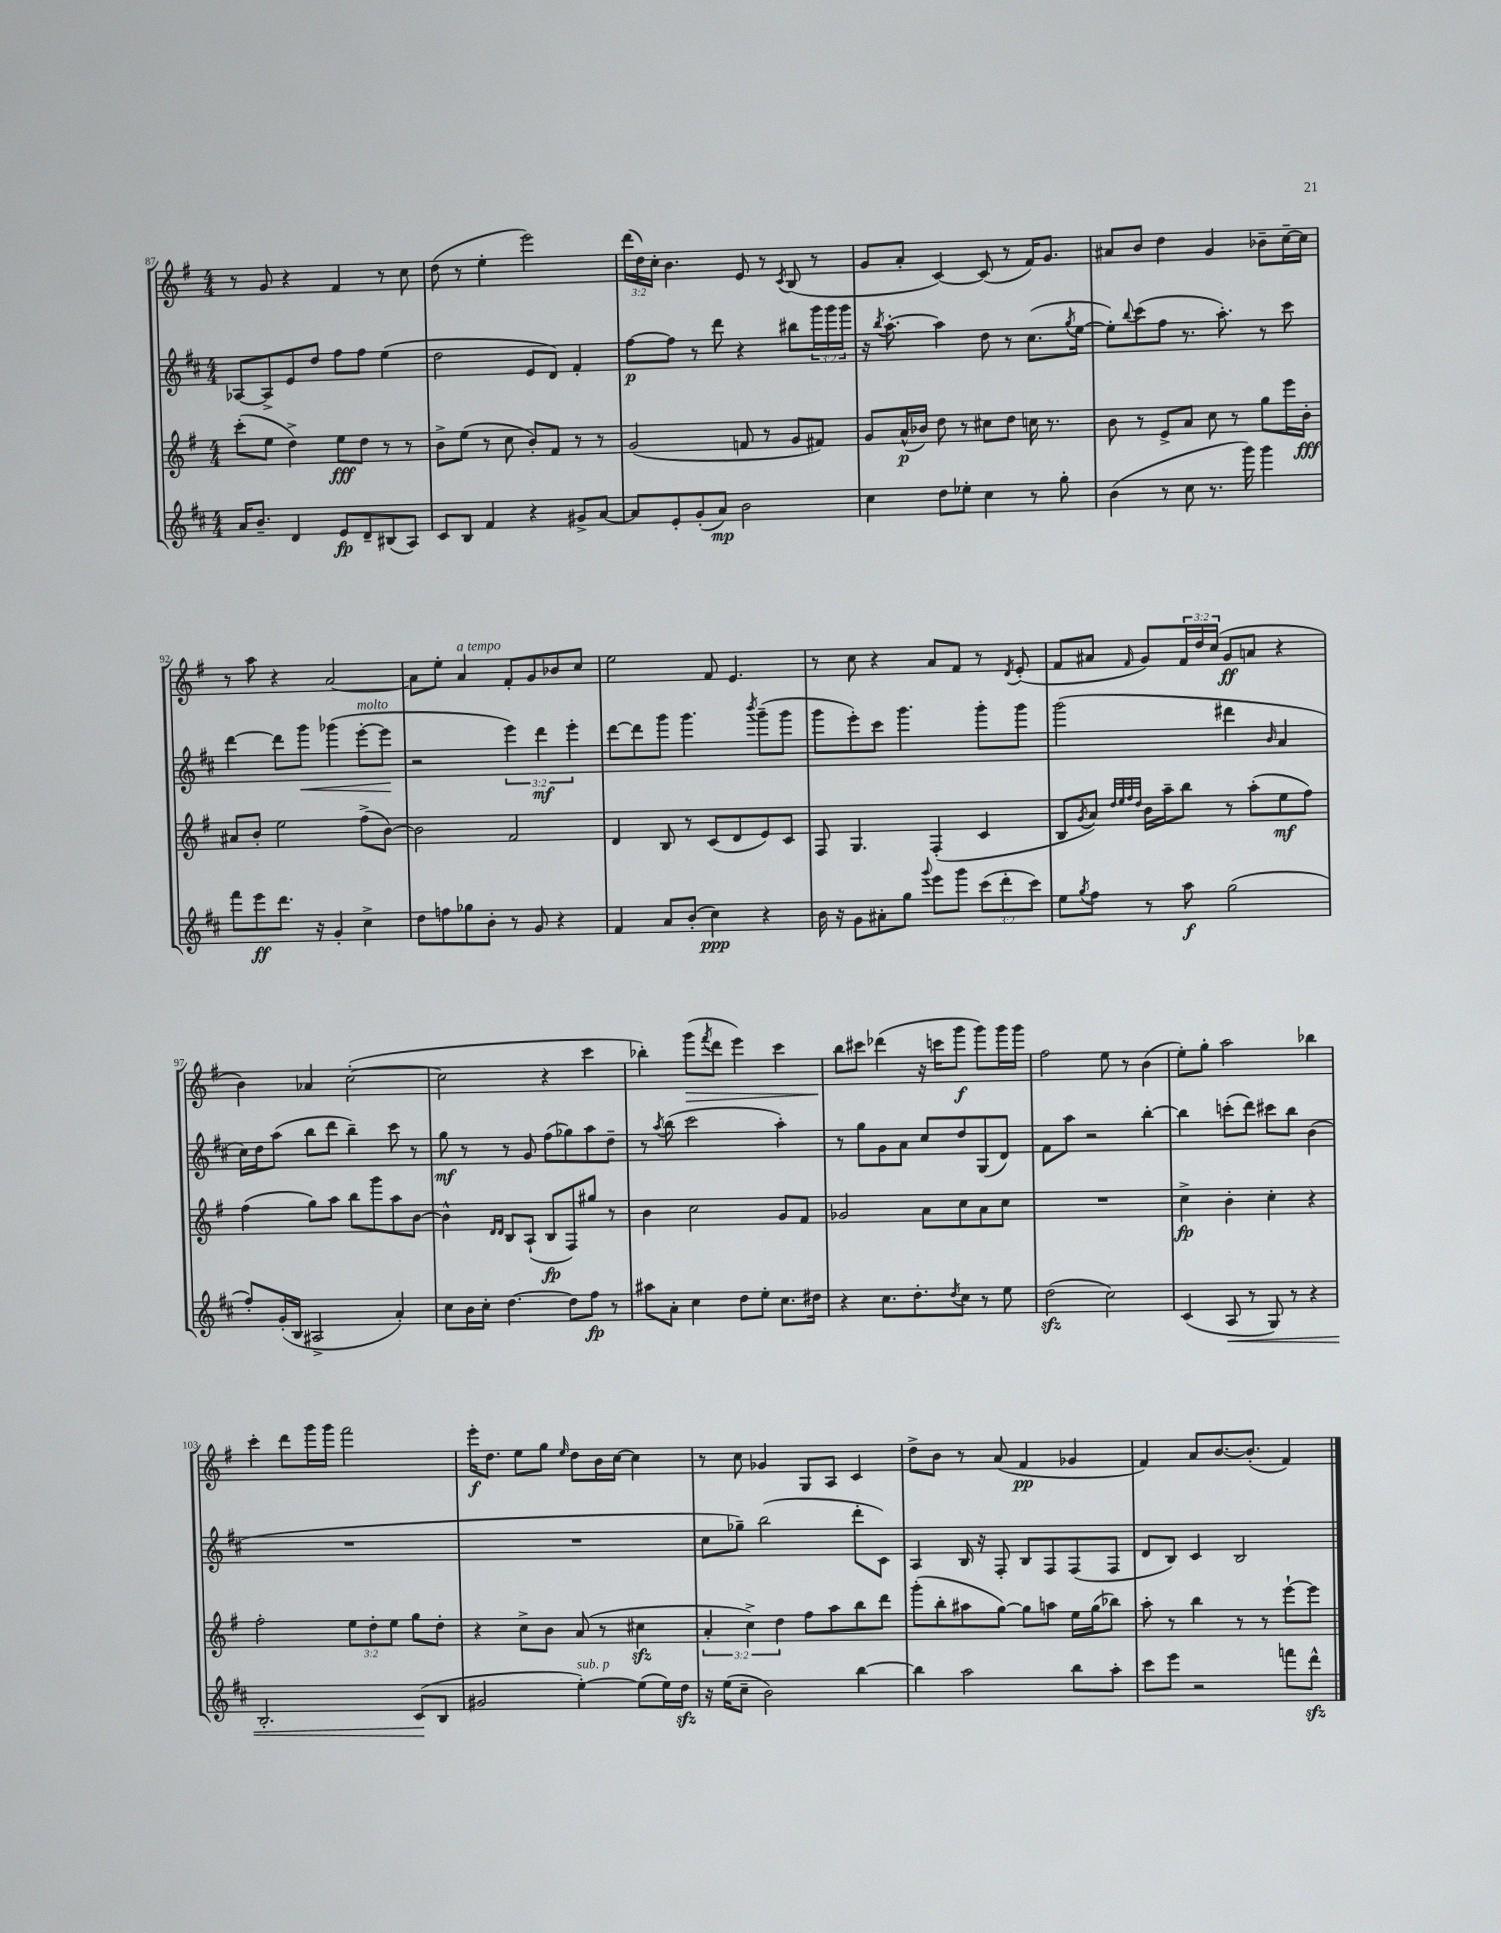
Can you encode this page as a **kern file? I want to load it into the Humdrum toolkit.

**kern	**kern	**kern	**kern
*staff4	*staff3	*staff2	*staff1
*clefG2	*clefG2	*clefG2	*clefG2
*k[f#c#]	*k[f#]	*k[f#c#]	*k[f#]
*M4/4	*M4/4	*M4/4	*M4/4
16a	(8ccc'	[8A-	8r
8.b~	.	.	.
.	8ee	8A-^]	8g
4d	4dd^)	8e	4r
.	.	8dd	.
8e	8ee	8ff#	4f#
8d~	8dd	8ff#	.
(8B#	8r	(4ee	8r
8A)	8r	.	8cc
=	=	=	=
8c#	8b^	2dd	(8dd
8B	(8ee	.	8r
4f#	8r	.	4ee'
.	8cc	.	.
4r	8b')	8e	2eee)
.	8f#	8d)	.
8g#^	8r	4f#'	.
[8a	8r	.	.
=	=	=	=
8a]	(2g	[8ff#	(24ddd
.	.	.	24dd)
.	.	.	24cc'
8e'	.	8ff#]	4.b
(8g'	.	8r	.
8a)	.	8ddd	.
2b	8f	4r	8e
.	8r	.	8r
.	.	.	8qc
.	8g	8bb#	(8B
.	8f#)	24ggg	8r
.	.	24ggg	.
.	.	24ggg	.
=	=	=	=
4cc#	8g	16r	8g
.	.	8qbb	.
.	.	[8.aa'	.
.	(16a^^	.	8a'
.	16b-)	.	.
8dd	8dd	4aa]	[4c)
8ee-'	8r	.	.
4cc#	8cc#	8dd	(8c]
.	8dd	8r	8r
8r	16cc	(8.cc#	16f#)
.	8.r	.	8.g
8gg'	.	.	.
.	.	8qgg	.
.	.	[16ee	.
=	=	=	=
(4b	8b	8ee'])	8a#
.	.	8qqbb	.
.	8r	(8ccc#	8b
8r	8e^	8ff#	4dd
8cc#	8a	8.r	.
8.r	8cc	.	4g
.	.	8.aa')	.
.	8r	.	.
16ggg)	.	.	.
4ggg	8gg	8r	8b-~
.	16eee	8ccc#	[16cc~
.	16b'	.	16cc]
=	=	=	=
8fff#	8a#	[4ddd	8r
8eee	8b'	.	8aa
8.ddd	2ee	8ddd]	4r
.	.	8ggg	.
16r	.	.	.
4g'	.	(4ggg-	[2a
4cc#^	(8ff#^	[8eee'	.
.	[8b)	8eee]	.
=	=	=	=
8dd	2b]	2r	8a]
8ff	.	.	8ee'
8gg-	.	.	4a
8b'	.	.	.
8r	2f#	6eee)	8f#'
8g	.	.	8g
.	.	6ddd	.
4r	.	.	8b-
.	.	6eee'	.
.	.	.	8cc
=	=	=	=
4f#	4d	[8ddd	2ee
.	.	8ddd]	.
8a	8B	8ggg	.
(8b'	8r	4.ggg	.
4cc#)	(8c	.	8f#
.	8d	.	4.e
.	.	8qbbb	.
4r	8e)	(8ggg~	.
.	8c	8ggg	.
=	=	=	=
16b	8F#	8ggg	8r
16r	.	.	.
8g	4.G	8eee')	8cc
8a#'	.	8ccc#	4r
8gg	.	4.ggg	.
8qqggg	.	.	.
8eee	(4F#'	.	8a
8ggg	.	.	8f#
(12ccc#	4c	8ggg'	8r
12ddd'	.	.	.
.	.	.	8qd
.	.	8ggg	(8e'
12ccc#)	.	.	.
=	=	=	=
8ee	8B	(2ggg	8f#
8qgg	8qg	.	.
8ff#	8a)	.	8a#
.	32qqdd	.	.
.	32qqee	.	.
.	32qqff#	.	.
.	32qqdd	.	16qqf#
8r	16b	.	8g)
.	16aa~	.	.
8aa	8bb	.	24f#
.	.	.	24dd
.	.	.	(24cc
(2gg	8r	4ddd#	8g
.	(8aa'	.	8a
.	.	16qqb	.
.	8ee	4a	4r
.	8ff#)	.	.
=	=	=	=
8ff#')	(4ff#	16cc#)	4b)
.	.	16dd	.
(16g'	.	(8aa	.
16B	.	.	.
2A#^	8gg)	8bb	4a-
.	8aa	8ddd	.
.	8bb	4bb~)	([2cc'
.	8ggg	.	.
4a')	8aa	8ccc#	.
.	[8b	8r	.
=	=	=	=
8cc#	4b^^]	8gg	2cc]
16b	.	8r	.
16cc#'	.	.	.
.	16qqd	.	.
.	16qqd	.	.
[4.dd	8B	8r	.
.	(8A`	8g	.
.	8B	(8ff#	4r
8dd]	8F#)	8gg-)	.
8ff#	8gg#	8aa	4ccc
8r	8r	8dd~	.
=	=	=	=
8aa#	4b	8r	4bb-')
.	.	8qaa	.
8a'	.	(8bb	.
4cc#	2cc	2ccc#	(8ggg
.	.	.	8qfff#
.	.	.	8ddd
8dd	.	.	4eee)
8ee'	.	.	.
8.cc#	8g	4aa')	4ccc
.	8f#	.	.
16dd#	.	.	.
=	=	=	=
4r	2g-	8r	8bb
.	.	8gg	8ccc#
8.cc#	.	8g	(4ddd-
.	.	8a	.
8.dd'	.	.	.
.	8a	8cc#	16r
.	.	.	16ccc
8qdd	.	.	.
8cc#	8cc	8dd	8ggg
8r	8a	(8G	8ggg)
8ee	8cc	8d)	16ggg
.	.	.	16ggg
=	=	=	=
(2dd	1r	8f#	2ff#
.	.	8aa	.
.	.	2r	.
2cc#)	.	.	8ee
.	.	.	8r
.	.	[4bb'	(4b
=	=	=	=
(4c#	4cc^	4bb]	8ee')
.	.	.	8gg'
8A	4b'	(8ccc'	2aa
8r	.	8ddd)	.
8G)	4cc'	8ccc#	.
8r	.	8bb	.
4r	4r	(4b	4bb-
=	=	=	=
2.B'	2ff#'	1r	4ccc'
.	.	.	8ddd
.	.	.	16ggg
.	.	.	16ggg
.	12ee	.	2fff#
.	12dd'	.	.
.	12ee	.	.
(8c#	8gg	.	.
8B	8dd'	.	.
=	=	=	=
2g#	4r	1r	16eee'
.	.	.	8.dd
.	8cc^	.	8ee
.	8b	.	8gg
.	.	.	16qqee
[4ee')	(8a	.	8dd
.	8r	.	16b
.	.	.	[16cc
(8ee]	4cc#	.	4cc]
16ee)	.	.	.
16dd	.	.	.
=	=	=	=
16r	6a'	8cc#	8r
(16ee	.	.	.
8cc#~	.	8gg-~)	8cc
.	6cc^)	.	.
2b)	.	(2bb	4g-
.	6dd	.	.
.	8ff#	.	8G
.	8aa	.	8A
[4bb	8bb	8ddd'	4c
.	8ddd	8c#)	.
=	=	=	=
4bb]	(8ggg'	4A	8dd^
.	8bb'	.	8b
2aa	8aa#	16B	8r
.	.	16r	.
.	[8gg)	8F#'	(8a
.	8gg]	8B	4f#
.	8aa	8F#	.
8bb	16ee	(8F#	4g-
.	(16gg	.	.
8aa'	8bb-)	8F#	.
=	=	=	=
8ccc#	8aa'	8d	4f#)
8eee	8r	8B)	.
2r	4bb	4c#	8a
.	.	.	[8.b
.	8r	2B	.
.	.	.	(8.b']
.	8r	.	.
8fff	[8eee`	.	4f#)
8ddd^^	8eee]	.	.
==	==	==	==
*-	*-	*-	*-
